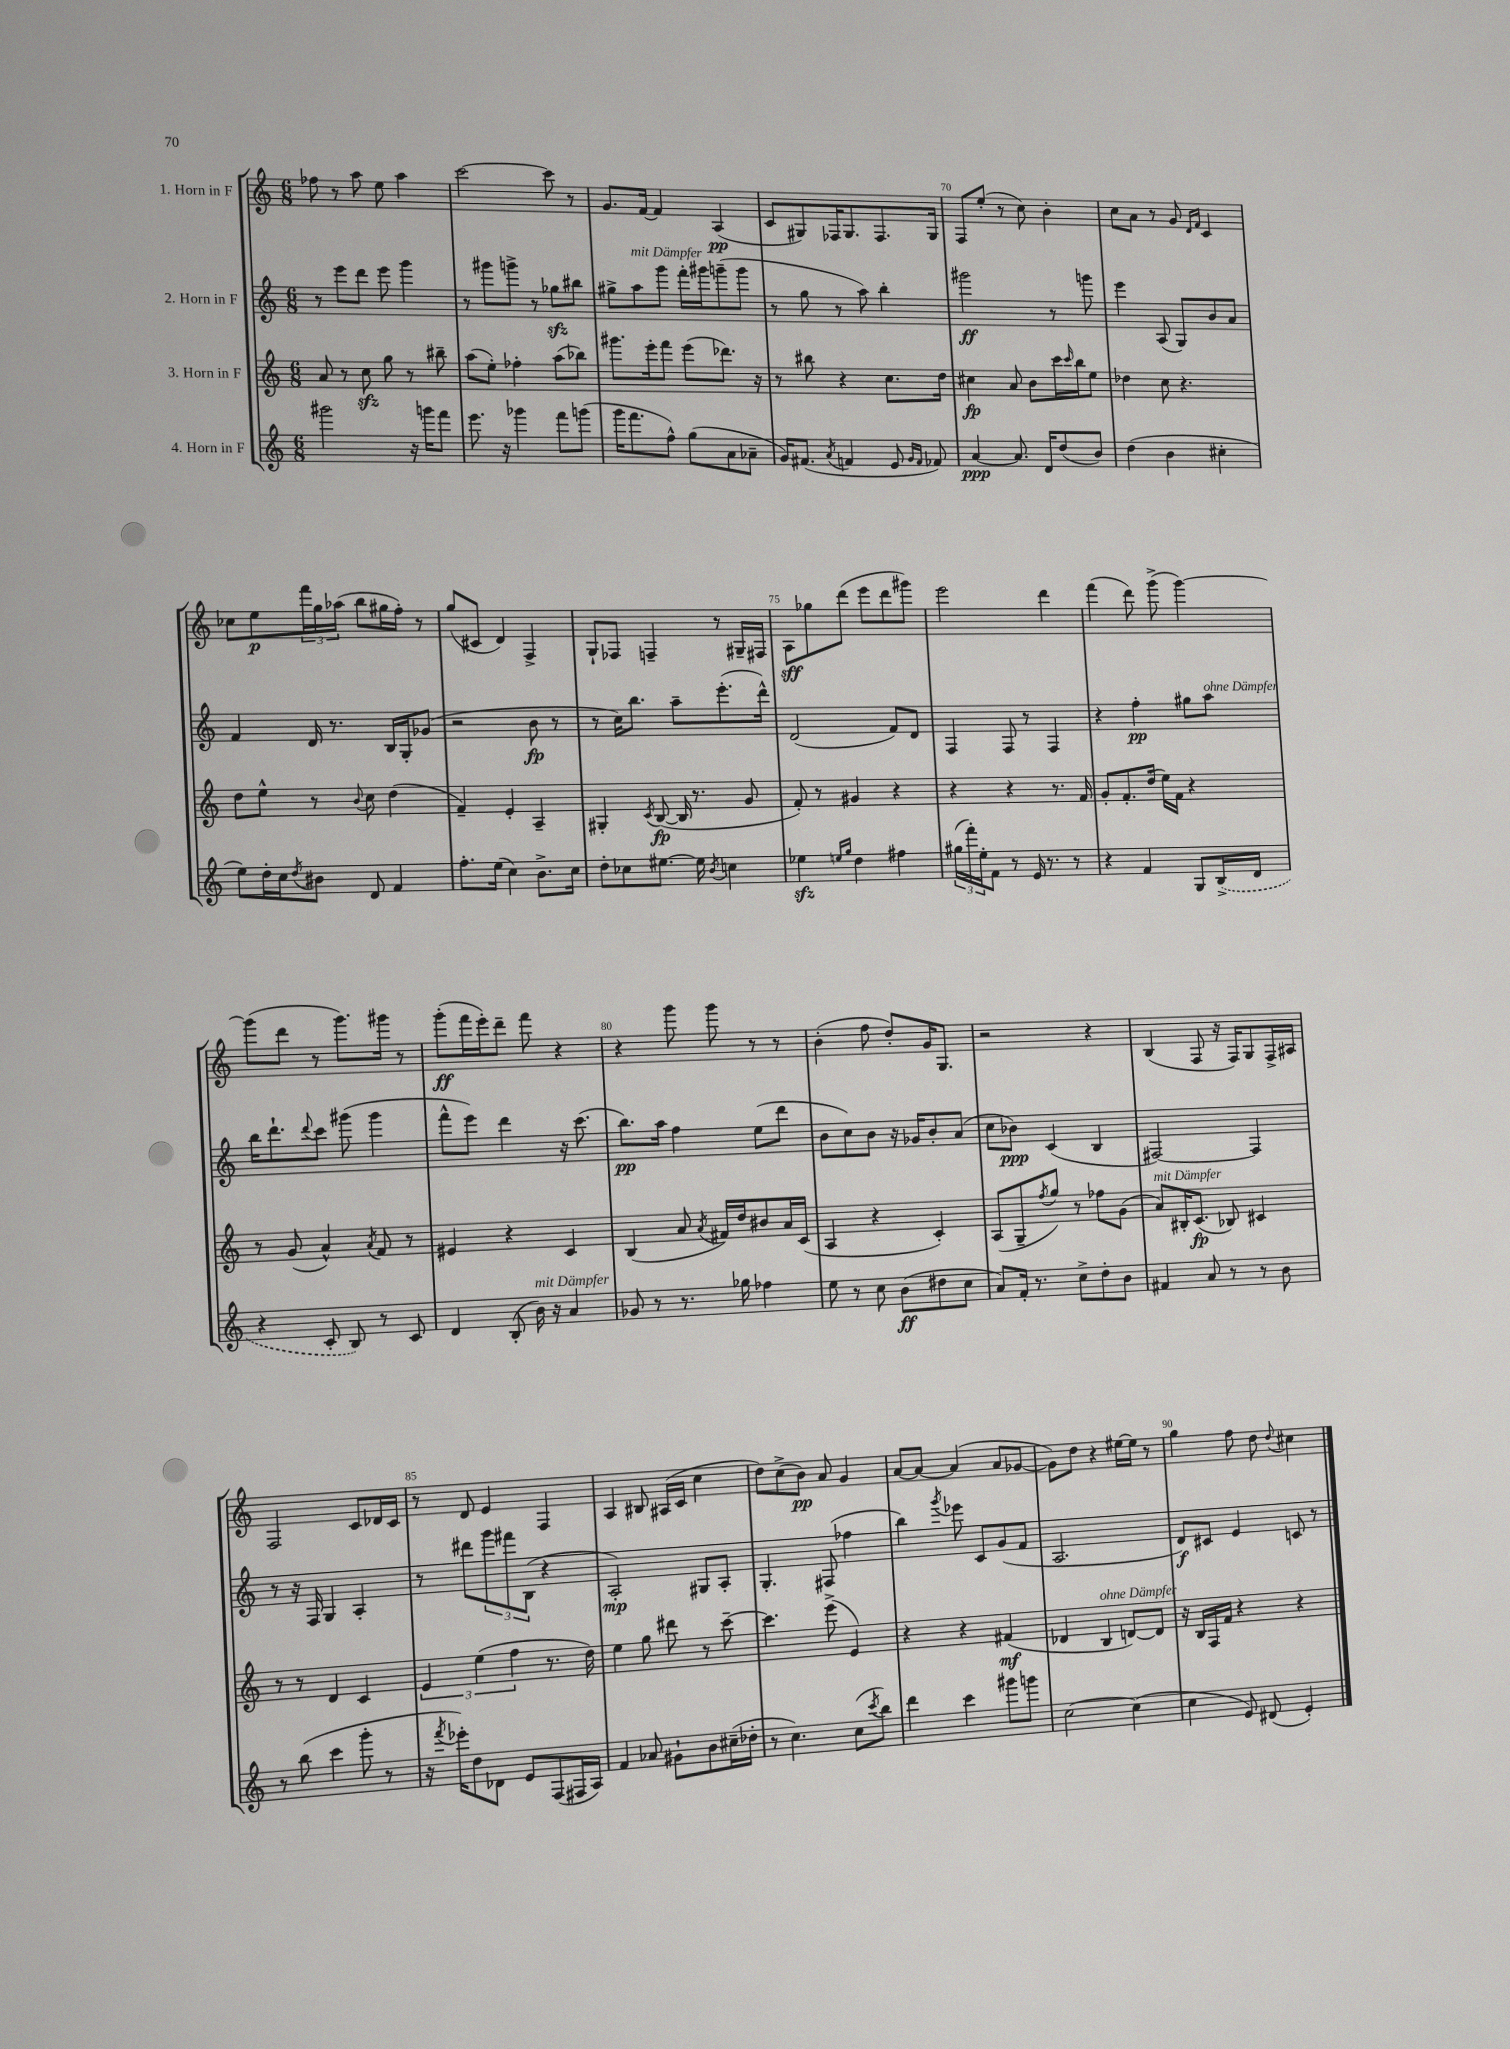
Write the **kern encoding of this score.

**kern	**kern	**kern	**kern
*staff4	*staff3	*staff2	*staff1
*clefG2	*clefG2	*clefG2	*clefG2
*k[]	*k[]	*k[]	*k[]
*M6/8	*M6/8	*M6/8	*M6/8
2ggg#	8a	8r	8ff-
.	8r	8eee	8r
.	8cc	8ddd	8aa
.	8gg	8eee	8ee
16r	8r	4ggg	4aa
16ggg	.	.	.
8fff	8bb#~	.	.
=	=	=	=
8.eee	(8aa	8r	[2ccc
.	8ee')	8ggg#	.
16r	.	.	.
4ggg-	4ff-'	8ggg^	.
.	.	8r	.
8fff	(8aa	8gg-	8ccc]
(8ggg	8bb-)	8bb#	8r
=	=	=	=
16ggg	8.ggg#	8gg#^	8.g
8.fff	.	.	.
.	.	8aa	.
.	16eee'	.	[16f
8ff^^)	8fff	8ggg	4f]
(8gg	(8eee	16fff'	.
.	.	16ggg#	.
8a	8.ddd-)	(8ggg~	(4A
8a-~	.	8ggg	.
.	16r	.	.
=	=	=	=
16g)	8r	8r	8c
(8.f#	.	.	.
.	8bb#	8gg	8G#)
8qa	.	.	.
4f	4r	8r	16F-
.	.	.	8.G#
.	.	8aa)	.
8e	8.cc	4bb'	8.F-
16qqg	.	.	.
16qqf	.	.	.
8f-)	.	.	.
.	16dd	.	16G#
=	=	=	=
[4a	4cc#	2ggg#	8F
.	.	.	(8ee'
8.a]	8a	.	8r
.	8b	.	8cc)
16d	.	.	.
(8dd	16ccc	8r	4b'
.	16qqccc	.	.
.	16bb	.	.
8b)	8ee	8ggg	.
=	=	=	=
(4dd	4dd-	4eee	8cc
.	.	.	8a
4b	8cc	(8A	8r
.	4.r	8G)	8g
.	.	.	16qqd
.	.	.	16qqf
4cc#'	.	8b	4c
.	.	8a	.
=	=	=	=
8ee)	8dd	4f	8cc-
16dd'	8ee^^	.	8ee
16cc	.	.	.
8qdd	.	.	.
8b#	8r	16d	24fff
.	.	.	24gg
.	.	8.r	.
.	.	.	(24aa-
.	8qqb	.	.
8d	8cc	.	8bb
4f	(4dd	16B	16gg#
.	.	16G'	16ff')
.	.	(8g-	8r
=	=	=	=
8.ff'	4f~)	2r	(8gg
.	.	.	8c#
(16ee	.	.	.
4cc)	4e'	.	4d)
8.b^	4A~	8b	4F^
.	.	8r	.
16cc	.	.	.
=	=	=	=
8dd'	4G#'	8r	8G`
8cc-	.	16cc)	8F-
.	.	8.bb	.
.	8qc	.	.
[8.ee#	([8B	.	4F~
.	16B]	8aa~	.
16ee#]	8.r	.	.
8qb	.	.	.
4cc	.	(8.eee'	8r
.	8g	.	16G#~
.	.	16ddd^^)	16F#
=	=	=	=
4ee-	8f')	(2d	8A
.	8r	.	8gg-
16qqee	.	.	.
16qqgg	.	.	.
4dd	4g#	.	(8ddd
.	.	.	8eee
4ff#	4r	8f)	8ddd
.	.	8d	8ggg#)
=	=	=	=
(24gg#	4r	4F	2eee
24fff')	.	.	.
24ee'	.	.	.
8f	.	.	.
8r	4r	8F	.
16e	.	8r	.
8.r	.	.	.
.	8.r	4F	4ddd
8r	.	.	.
.	16f	.	.
=	=	=	=
4r	8g'	4r	(4fff
.	8.f'	.	.
4f	.	4ff'	8ddd)
.	(16dd	.	.
.	16ee)	.	(8ggg^
.	16f	.	.
8G	4r	8gg#	[4ggg)
(16B^	.	8aa	.
16d	.	.	.
=	=	=	=
4r	8r	16bb	(8ggg]
.	.	8.ddd`	.
.	(8g	.	8ddd
.	.	8qqddd	.
8c'	4a^^)	8ccc	8r
8B)	.	(8ggg#	8.ggg)
.	8qa	.	.
8r	8f	4ggg#	.
.	.	.	16ggg#
8c	8r	.	8r
=	=	=	=
4d	4e#	8fff^^	(8ggg'
.	.	8eee)	16fff
.	.	.	16eee')
(8B'	4r	4ddd	8ddd~
16b)	.	.	8fff
16r	.	.	.
4a	4c	16r	4r
.	.	(8.ccc	.
=	=	=	=
8g-	(4B	8.bb)	4r
8r	.	.	.
.	.	16aa	.
8.r	8a	4ff	8ggg
.	8qa	.	.
.	16f#)	.	8ggg
16gg-	16dd	.	.
4ff-	8b#	(8ee	8r
.	16a	8ddd	8r
.	(16c	.	.
=	=	=	=
8ee	4A	8b	(4b'
8r	.	8cc)	.
8cc	4r	8b	8ff
(8b	.	16r	8dd')
.	.	16g-	.
8dd#	4c')	8b'	16g
.	.	.	8.G
8cc	.	(8a	.
=	=	=	=
8a)	(8A	8cc	2r
16f'	8G~	8b-)	.
8.r	.	.	.
.	8qff	.	.
.	8gg)	(4c	.
8cc^	8r	.	.
8dd'	8ff-	4B	4r
8b	(8g	.	.
=	=	=	=
4f#	8a)	[2F#)	(4B
.	16B#'	.	.
.	(8.c	.	.
8a	.	.	8F
8r	8B-)	.	16r
.	.	.	16F)
8r	4c#	4F#]	8G
8b	.	.	16F^
.	.	.	16A#
=	=	=	=
8r	8r	8r	2F
(8bb	8r	16r	.
.	.	16F	.
4ccc	4d	4G	.
8ggg'	4c	4A'	8c
8r	.	.	16d-
.	.	.	16c
=	=	=	=
16r	6e	8r	8r
8qfff	.	.	.
16eee-')	.	.	.
8dd	.	8ddd#	8d
.	(6ee	.	.
8d-	.	12ggg	4e
.	6ff	12fff#	.
8e	.	.	.
.	.	(12B	.
(8F	8.r	4r	4F
16F#	.	.	.
16A)	16dd)	.	.
=	=	=	=
4f	4ee	2A')	4A
8a-	8gg	.	8B#
8g#`	8ddd#	.	(16A#
.	.	.	16c
8b	8r	8G#	4cc
(16cc#~	[8ccc~	8A'	.
16dd-'	.	.	.
=	=	=	=
8r	4.ccc]	4.G'	8dd)
4.cc)	.	.	(8cc^
.	.	.	8b)
.	(8eee^	(8F#	8a
(8cc	4e)	4ff-	4g
8qccc	.	.	.
8bb)	.	.	.
=	=	=	=
4ddd	4r	4bb)	[8a
.	.	.	8a_
.	.	8qggg	.
4ccc	4r	8eee-	(4a]
.	.	8c	.
8ggg#	(4f#	(8g	8a
8ggg	.	8f	[8g-
=	=	=	=
[2cc	4d-	2.A	8g-])
.	.	.	8dd
.	4B	.	4r
(4cc]	[8d)	.	[16ee#
.	.	.	16ee#]
.	8d]	.	8r
=	=	=	=
4cc	16r	8d)	4gg
.	16B	.	.
.	16F	8c#	.
.	16f	.	.
8e)	4r	4e	8ff
(8d#	.	.	8dd
.	.	.	8qqdd
4e')	4r	8c	4cc#
.	.	8r	.
==	==	==	==
*-	*-	*-	*-
